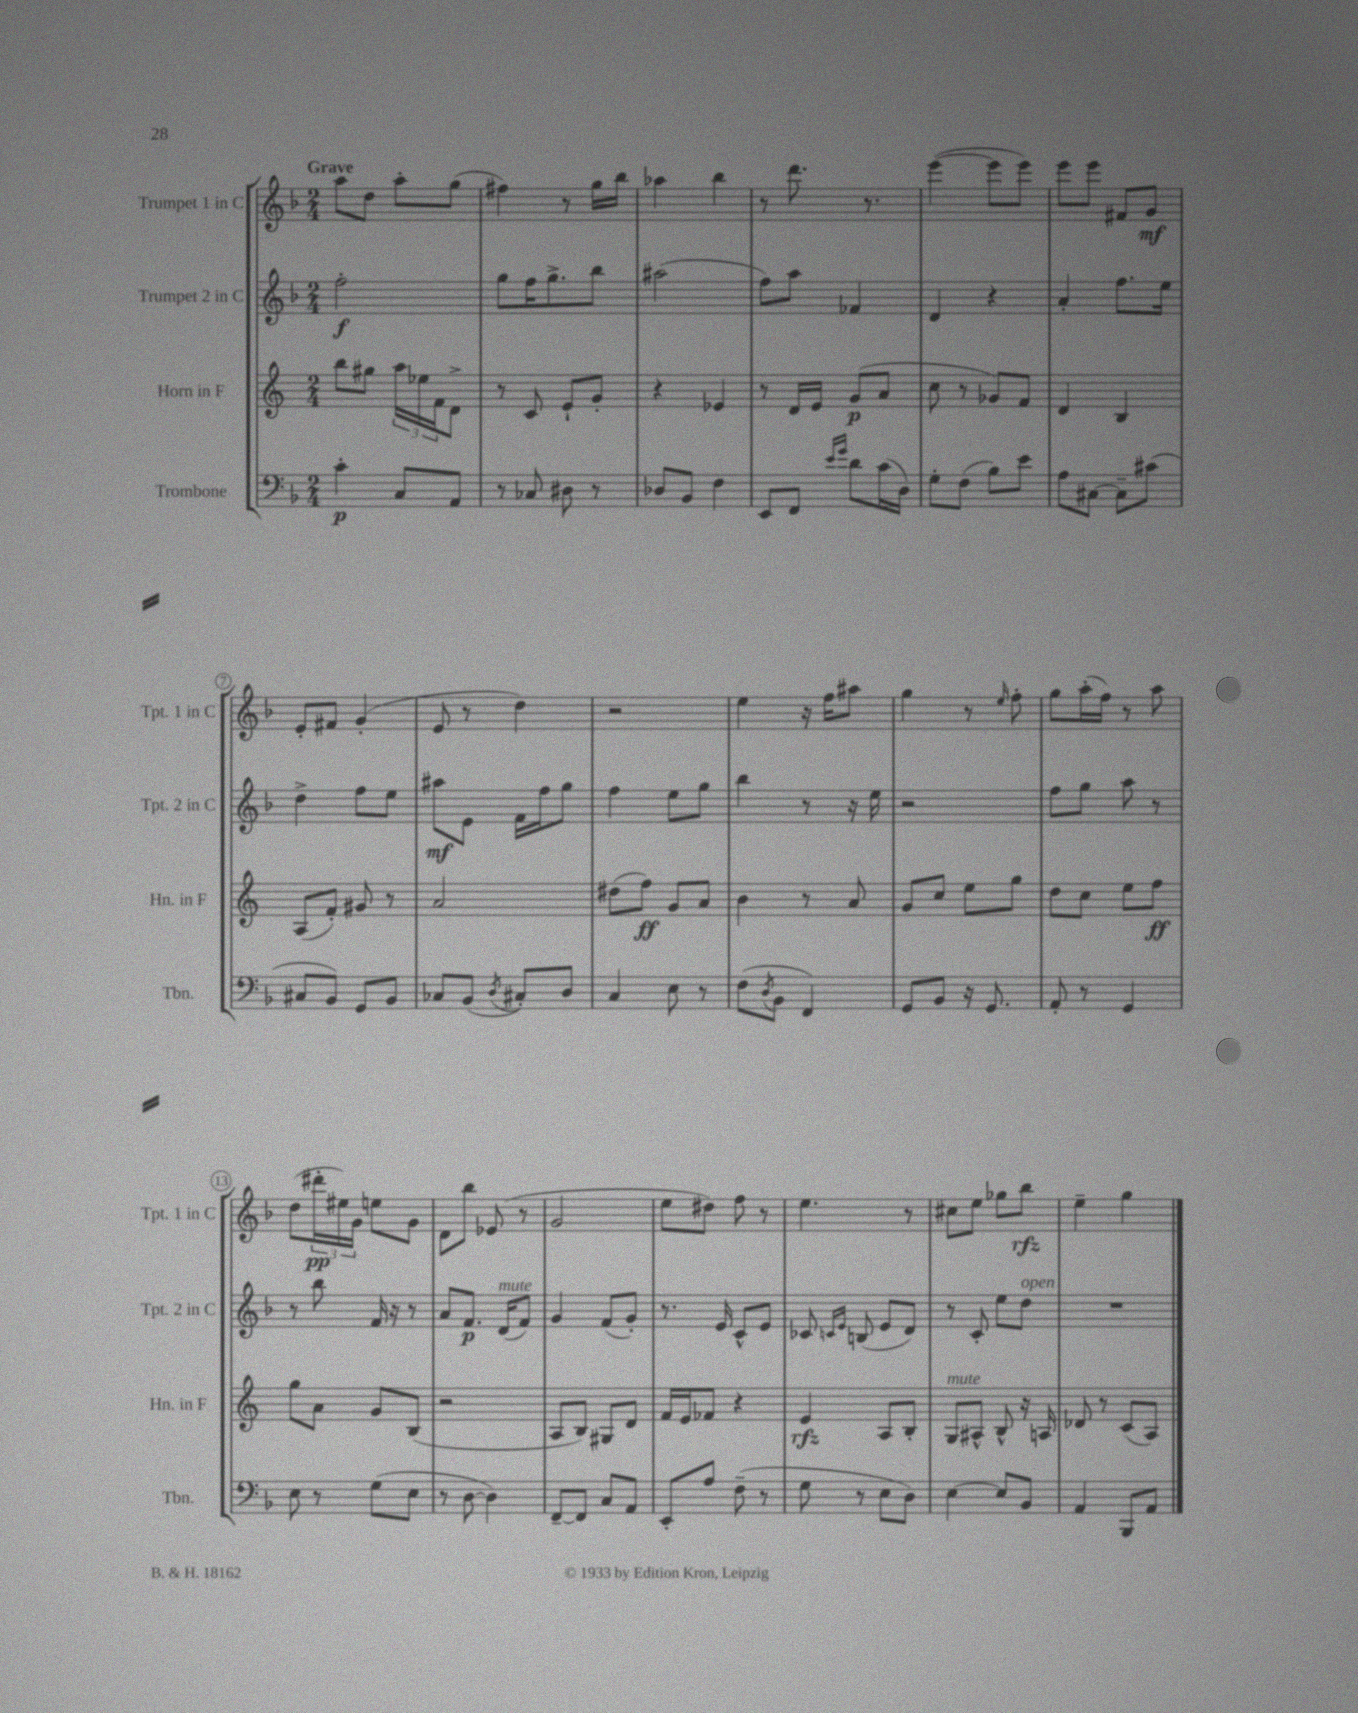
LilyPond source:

<<
\new StaffGroup <<
\new Staff = "s0" \with { instrumentName = "Trumpet 1 in C" shortInstrumentName = "Tpt. 1 in C" } {
    \clef treble \key f \major \numericTimeSignature \time 2/4 \tempo "Grave"
    a''8 d''8 a''8-. g''8( |
    fis''4) r8 g''16 bes''16 |
    aes''4 bes''4 |
    r8 d'''8. r8. |
    e'''4~( e'''8 e'''8) |
    e'''8 e'''8 fis'8 g'8\mf |
    e'8-. fis'8 g'4-.( |
    e'8 r8 d''4) |
    r2 |
    e''4 r16 f''16 ais''8 |
    g''4 r8 \grace { e''16 } f''8-. |
    g''8 a''16-.( f''16) r8 a''8 |
    d''8( \tuplet 3/2 { dis'''16-.\pp eis''16) g'16 } e''8 g'8 |
    d'8 bes''8 ees'8( r8 |
    g'2 |
    e''8 dis''8) f''8 r8 |
    e''4. r8 |
    cis''8 e''8 ges''8 bes''8\rfz |
    e''4-- g''4 \bar "|." |
}
\new Staff = "s1" \with { instrumentName = "Trumpet 2 in C" shortInstrumentName = "Tpt. 2 in C" } {
    \clef treble \key f \major \numericTimeSignature \time 2/4
    f''2-.\f |
    g''8 f''16 g''8.-> bes''8 |
    ais''2( |
    f''8) a''8 fes'4 |
    d'4 r4 |
    a'4-. f''8. e''16 |
    d''4-> f''8 e''8 |
    ais''8\mf e'8 f'16 f''16 g''8 |
    f''4 e''8 g''8 |
    bes''4 r8 r16 e''16 |
    r2 |
    f''8 g''8 a''8 r8 |
    r8 bes''8 f'16 r16 r8 |
    a'8 f'8.\p d'16^\markup { \italic "mute" }( f'8) |
    g'4 f'8( g'8-.) |
    r8. e'16 c'8-^ e'8 |
    ces'8 \grace { c'16 e'16 } b8( e'8 d'8) |
    r8 c'8-. e''8 d''8^\markup { \italic "open" } |
    R2 \bar "|." |
}
\new Staff = "s2" \with { instrumentName = "Horn in F" shortInstrumentName = "Hn. in F" } {
    \clef treble \key c \major \numericTimeSignature \time 2/4
    b''8 gis''8 \tuplet 3/2 { a''16 ees''16 f'16 } d'8-> |
    r8 c'8 e'8-! g'8-. |
    r4 ees'4 |
    r8 d'16 e'16 g'8\p( a'8 |
    c''8 r8 ges'8) f'8 |
    d'4 b4 |
    a8( f'8-.) gis'8 r8 |
    a'2 |
    dis''8( f''8\ff) g'8 a'8 |
    b'4 r8 a'8 |
    g'8 c''8 e''8 g''8 |
    d''8 c''8 e''8 f''8\ff |
    g''8 a'8 g'8 b8( |
    r2 |
    a8 b8) gis8 d'8 |
    f'16 e'16 fes'8 r4 |
    e'4\rfz a8 b8-. |
    g8^\markup { \italic "mute" } ais8-^ b8-^ r16 a16 |
    des'8 r8 c'8( a8) \bar "|." |
}
\new Staff = "s3" \with { instrumentName = "Trombone" shortInstrumentName = "Tbn." } {
    \clef bass \key f \major \numericTimeSignature \time 2/4
    c'4-.\p c8 a,8 |
    r8 ces8 dis8 r8 |
    des8 bes,8 f4 |
    e,8 f,8 \grace { e'16 g'16 } d'8 c'16( d16) |
    g8-. f8( bes8) e'8 |
    a8 cis8~ cis8-- cis'8( |
    cis8 bes,8) g,8 bes,8 |
    ces8 bes,8( \acciaccatura { d8 } cis8-.) d8 |
    c4 e8 r8 |
    f8( \acciaccatura { d8 } bes,8 f,4) |
    g,8 bes,8 r16 g,8. |
    a,8-. r8 g,4 |
    e8 r8 g8( e8 |
    r8 d8~ d4) |
    f,8~-- f,8 c8 a,8 |
    e,8-. a8 f8--( r8 |
    g8 r8 e8 d8) |
    e4~ e8 bes,8 |
    a,4 bes,,8 a,8 \bar "|." |
}
>>
>>
\layout { \context { \Score \override BarNumber.stencil = #(make-stencil-circler 0.1 0.3 ly:text-interface::print) } }
